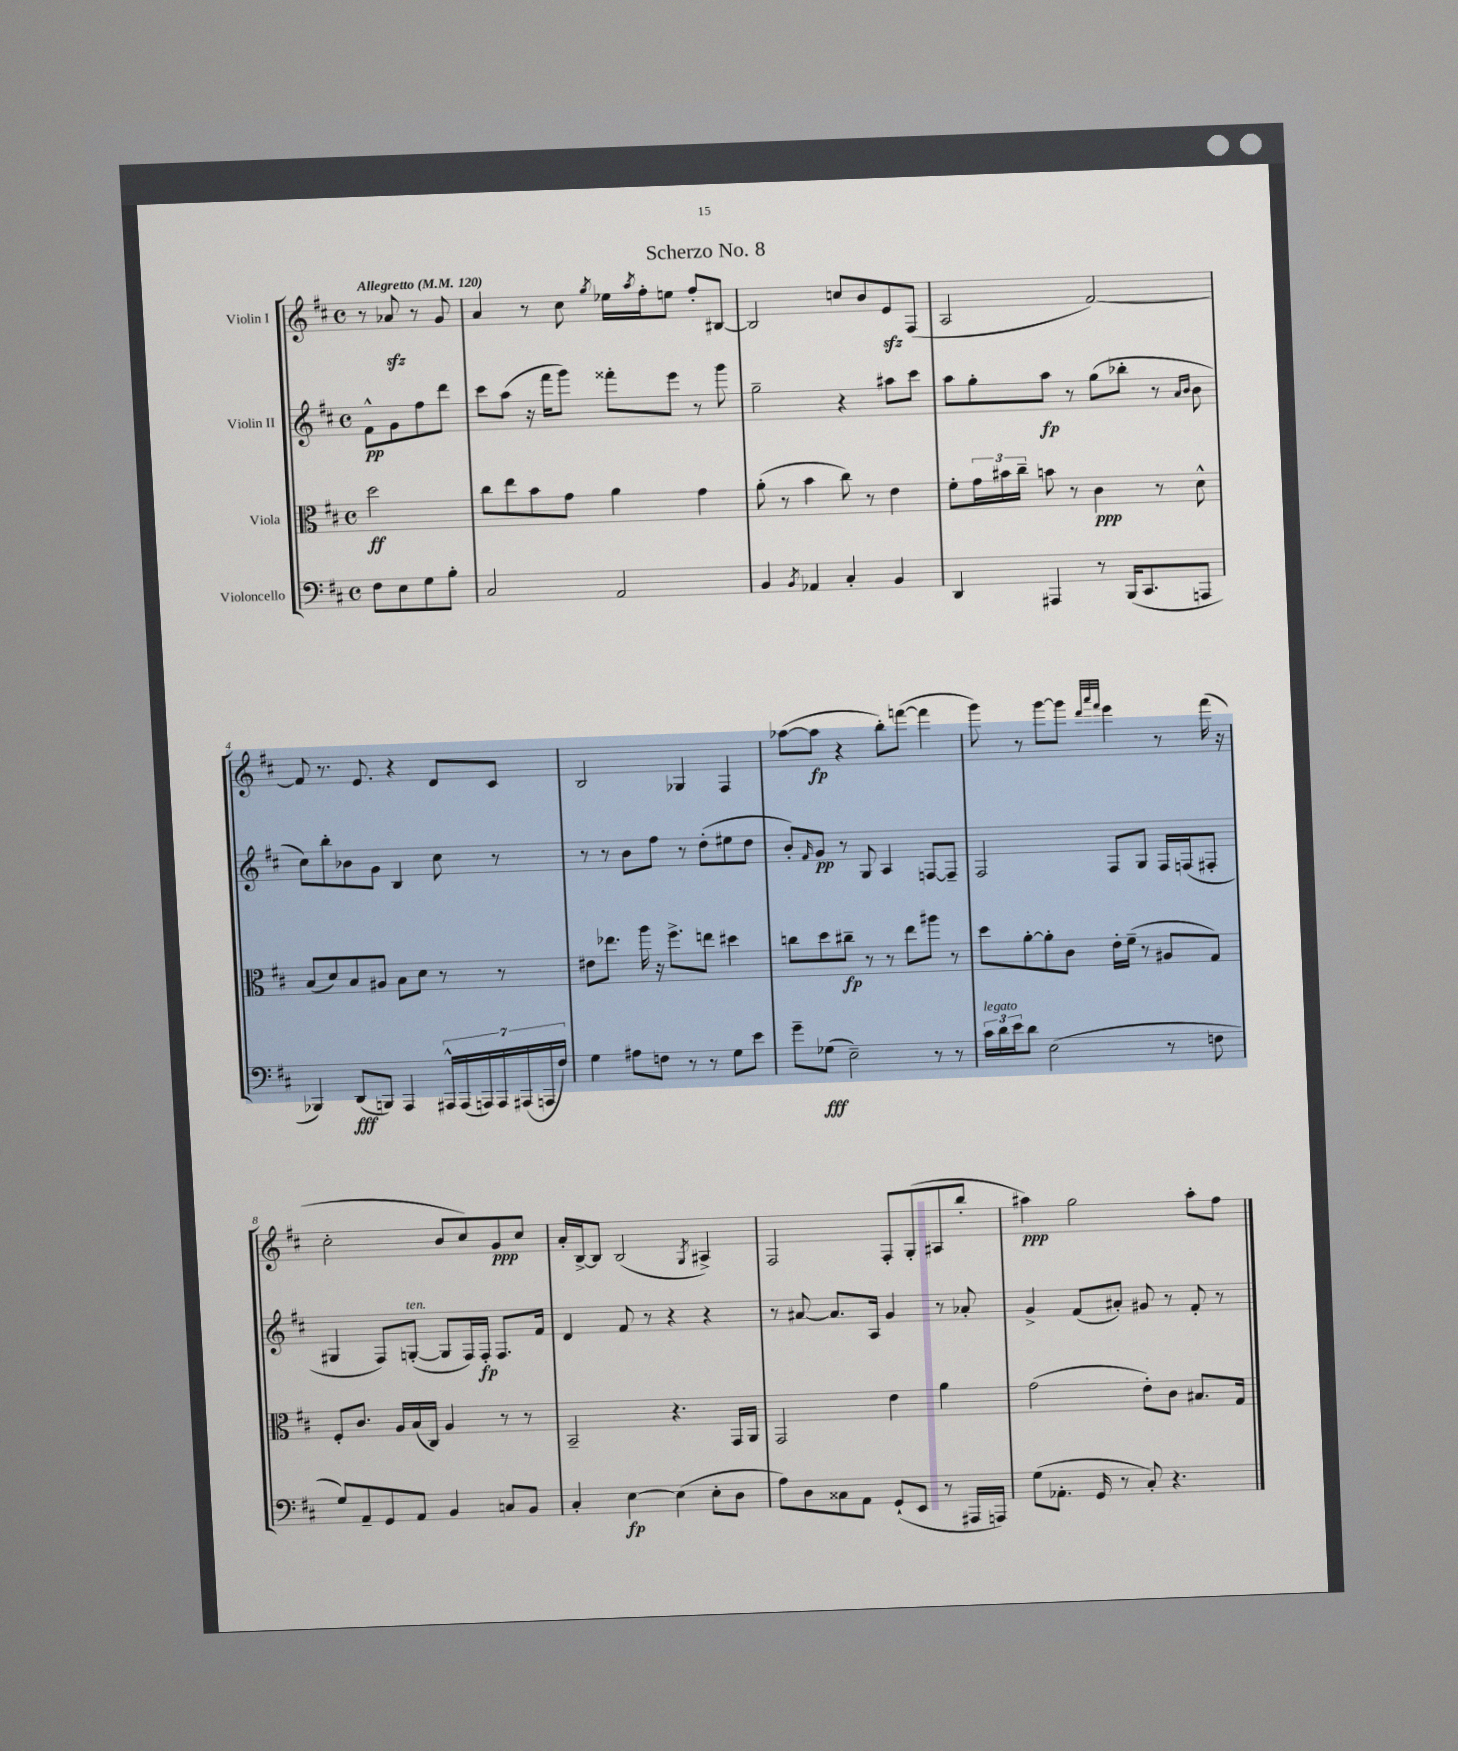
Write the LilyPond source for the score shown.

\header { title = "Scherzo No. 8" }
<<
\new StaffGroup <<
\new Staff = "s0" \with { instrumentName = "Violin I" } {
    \clef treble \key d \major \defaultTimeSignature \time 4/4 \partial 2 \tempo "Allegretto" 4 = 120
    r8 aes'8\sfz r8 g'8 |
    a'4 r8 cis''8 \acciaccatura { g''8 } ees''16 \acciaccatura { a''8 } fis''16-. e''8 fis''8-. bis8~ |
    bis2 c''8 b'8 e'8\sfz fis8( |
    a2 fis'2~) |
    fis'8 r8. e'8. r4 d'8 cis'8 |
    b2 ges4 fis4 |
    aes''8~( aes''8\fp r4 b''8-.) f'''8~( f'''4 |
    g'''8) r8 g'''8~ g'''8 \grace { d'''32 a'''32 fis'''32 } e'''4 r8 fis'''16( r16 |
    cis''2-. b'8 cis''8) g'8\ppp cis''8 |
    a'16-. b16~-> b8 b2( \acciaccatura { g8 } ais4->) |
    fis2 fis8-. g8-.( ais8 b''8-. |
    ais''4\ppp) g''2 ais''8-. fis''8 \bar "|." |
}
\new Staff = "s1" \with { instrumentName = "Violin II" } {
    \clef treble \key d \major \defaultTimeSignature \time 4/4 \partial 2
    fis'8-^\pp g'8 fis''8 d'''8 |
    cis'''8 a''8( r16 fis'''16 g'''8) fisis'''8-. e'''8 r8 g'''8 |
    g''2-- r4 ais''8 cis'''8 |
    a''8 g''8-. a''8\fp r8 g''8( bes''8-. r8 \grace { a'16 b'16 } b'8 |
    cis''8) b''8-. bes'8 g'8 b4 cis''8 r8 |
    r8 r8 b'8 fis''8 r8 d''8-.( eis''8 d''8 |
    b'8-.) \grace { fis'16 } g'8\pp r8 g8 a4 f8~ f8-- |
    fis2 fis8 g8 fis16 f16( fis8-. |
    gis4 fis8) g8~-.^\markup { \italic "ten." }( g8 fis16) fis16-.\fp fis8. fis'16 |
    d'4 fis'8 r8 r4 r4 |
    r8 ais'8~ ais'8. a16 g'4 r8 aes'8-. |
    g'4-> fis'8( ais'8-.) gis'8 r8 fis'8-. r8 \bar "|." |
}
\new Staff = "s2" \with { instrumentName = "Viola" } {
    \clef alto \key d \major \defaultTimeSignature \time 4/4 \partial 2
    d''2\ff |
    cis''8 e''8 b'8 g'8 a'4 g'4 |
    a'8-.( r8 b'4 cis''8) r8 e'4 |
    fis'8-. \tuplet 3/2 { g'16 bis'16 cis''16-- } b'8 r8 cis'4\ppp r8 d'8-^ |
    b8( d'8) b8 ais8 b8 d'8 r8 r8 |
    eis'8 ees''8. a''16 r16 fis''8.-> e''8 dis''4 |
    c''8 d''8 cis''8--\fp r8 r8 e''8 ais''8 r8 |
    d''8 a'8~-. a'8-. cis'8 e'16-. fis'16--( r8 ais8 g8) |
    fis8-. cis'8. a16 b16( cis16) a4 r8 r8 |
    b,2-- r4. g,16 a,16 |
    g,2 e'4 a'4 |
    g'2( e'8-.) cis'8 bis8. g16 \bar "|." |
}
\new Staff = "s3" \with { instrumentName = "Violoncello" } {
    \clef bass \key d \major \defaultTimeSignature \time 4/4 \partial 2
    fis8 e8 g8 b8-. |
    cis2 a,2 |
    b,4 \acciaccatura { b,8 } aes,4 cis4-. b,4 |
    d,4 ais,,4 r8 b,,16( cis,8. a,,8 |
    bes,,4) d,8\fff( b,,8) a,,4 \tuplet 7/4 { ais,,16-^ ais,,16( a,,16) a,,16 ais,,16( a,,16 fis16) } |
    g4 ais8 f8 r8 r8 g8 e'8 |
    g'8-- ges8\fff( e2--) r8 r8 |
    \tuplet 3/2 { cis'16^\markup { \italic "legato" } d'16 e'16 } d'8 e2( r8 f8 |
    g8) a,8-- g,8 a,8 b,4 c8 b,8 |
    cis4-. e4~\fp e4( e8-. d8 |
    a8) d8 cisis8 a,8 g,8-!( e,8 r8 ais,,16 a,,16) |
    g8( aes,8.-. g,16 r8 cis8-.) r4. \bar "|." |
}
>>
>>
